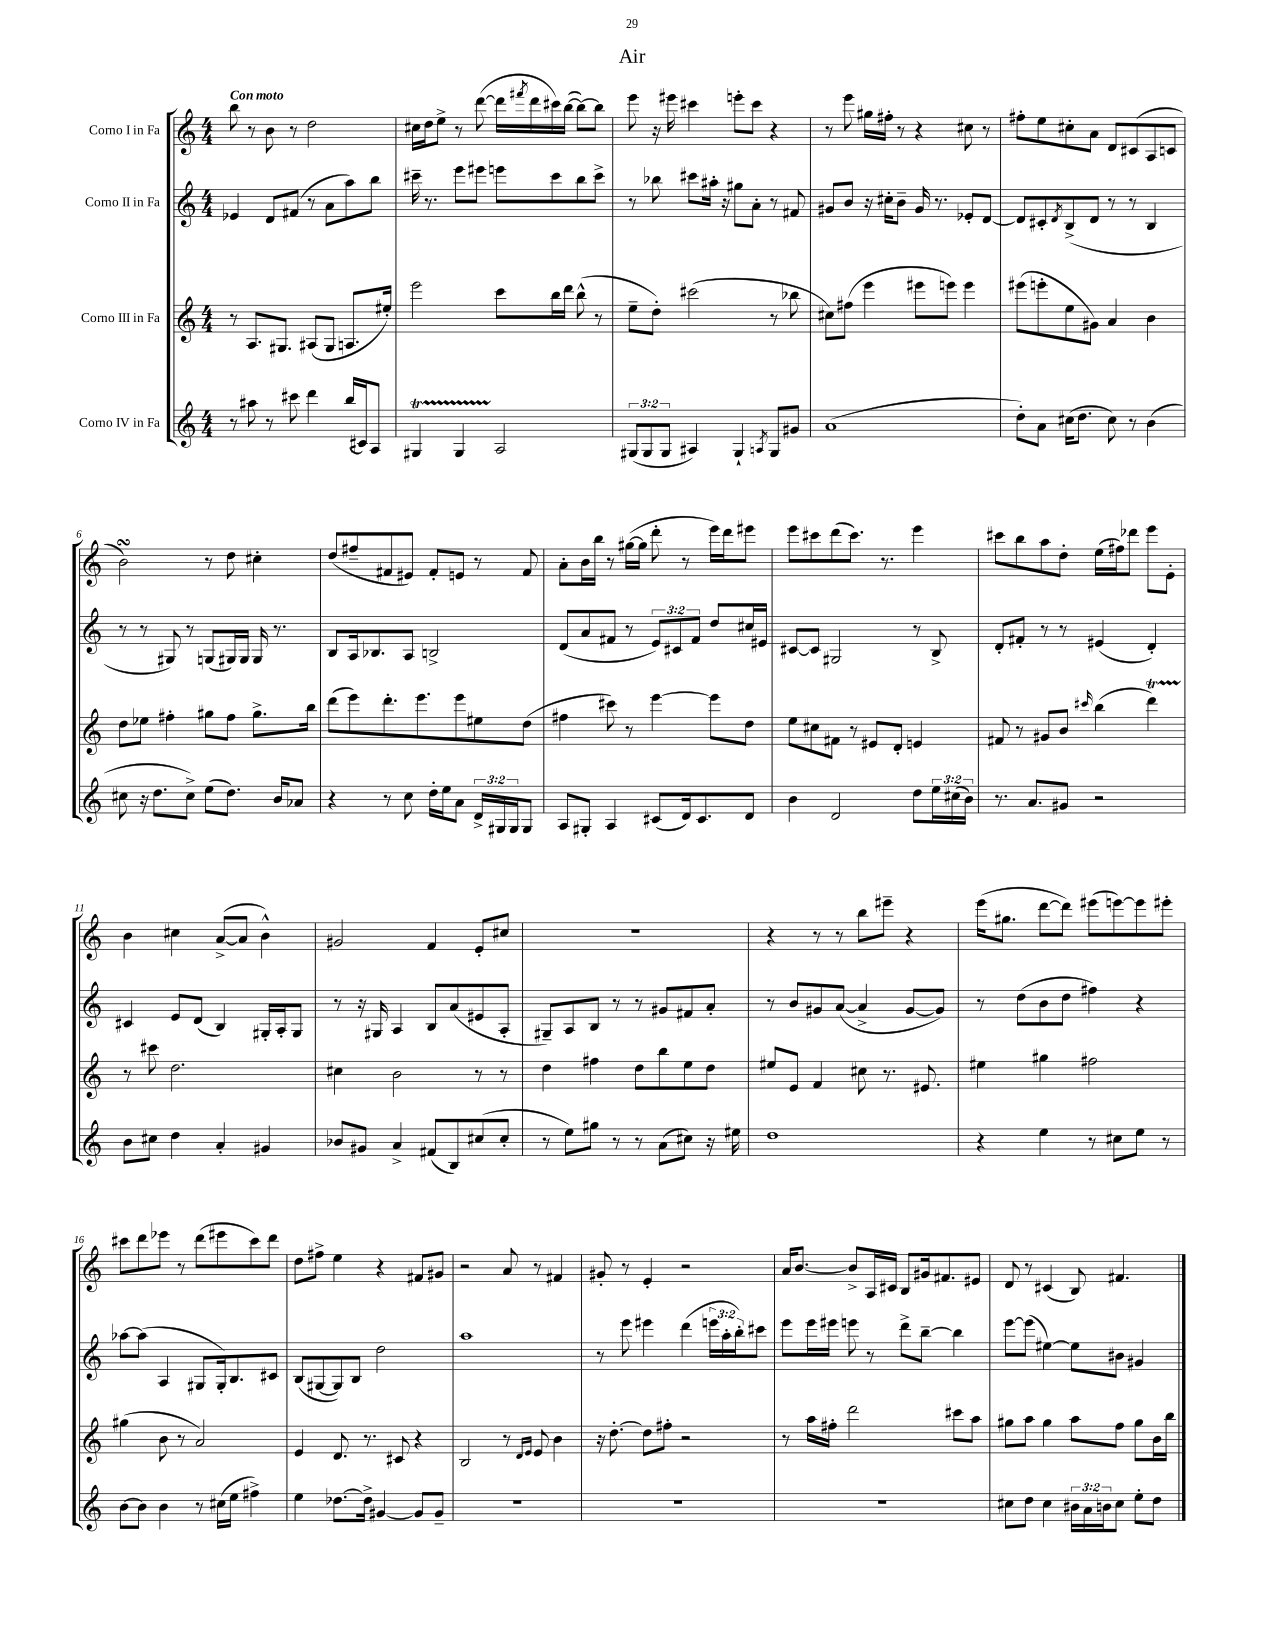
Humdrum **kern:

**kern	**kern	**kern	**kern
*staff4	*staff3	*staff2	*staff1
*clefG2	*clefG2	*clefG2	*clefG2
*k[]	*k[]	*k[]	*k[]
*M4/4	*M4/4	*M4/4	*M4/4
8r	8r	4e-	8bb
8aa#	8.A	.	8r
8r	.	8d	8b
.	8.G#	.	.
8ccc#	.	(8f#	8r
4ddd	(8A#	8r	2dd
.	8G#	8a	.
(16bb	8.A	8aa)	.
16c#)	.	.	.
8A	.	8bb	.
.	16ee#')	.	.
=	=	=	=
4G#	2eee	16ccc#~	16cc#
.	.	8.r	16dd
.	.	.	8ee^
4G#	.	8eee	8r
.	.	8eee#	([8ddd
2A	8ccc	8eee	16ddd]
.	.	.	8qfff#
.	.	.	16ddd
.	16bb	8ccc#	16ccc#)
.	16ddd	.	([16bb
.	(8bb^^	8bb	8bb_)
.	8r	8ccc#^	8bb]
=	=	=	=
(12G#	8ee~	8r	8eee
12G#	.	.	.
.	8dd')	8bb-	16r
12G#	.	.	.
.	.	.	16eee#
4A#)	(2ccc#	8ccc#	4ccc#
.	.	16aa#'	.
.	.	16r	.
4G#`	.	8gg#	8eee'
.	.	8a'	8ccc#
8qA	.	.	.
8G#	8r	8r	4r
8g#	8bb-	8f#	.
=	=	=	=
(1a	8cc#)	8g#	8r
.	(8ff#	8b	8eee
.	4eee	16r	16gg#
.	.	16cc#'	16ff#'
.	.	8b~	8r
.	8eee#	16g#	4r
.	.	8.r	.
.	8eee)	.	.
.	4eee	8e-'	8cc#
.	.	[8d	8r
=	=	=	=
8dd')	(8eee#	8d]	8ff#'
8a	8eee'	8c#'	8ee
.	.	8qd	.
(16cc#	8ee	(8B^	8cc#'
8.dd	.	.	.
.	8g#)	8d	8a
8cc#)	4a	8r	8d
8r	.	8r	(8c#
(4b	4b	4B	8A
.	.	.	8c
=	=	=	=
8cc#	8dd	8r	2b)
16r	8ee-	8r	.
8.dd	.	.	.
.	4ff#'	8G#)	.
8cc#^)	.	8r	.
(8ee	8gg#	(8G	8r
8.dd)	8ff#	16G#)	8dd
.	.	16G#	.
.	8.gg#^	16G#	4cc#'
16b	.	8.r	.
8a-	.	.	.
.	16bb	.	.
=	=	=	=
4r	(8ddd	8B	(8dd
.	8eee)	16A	8ff#~
.	.	8.B-	.
8r	8.ddd'	.	8f#
8cc	.	8A	8e#)
.	8.eee	.	.
16dd'	.	2B^	8f#'
16ee	.	.	.
8a	8eee	.	8e
24d^	8ee#	.	8r
24G#	.	.	.
24G#	.	.	.
8G#	(8dd	.	8f#
=	=	=	=
8A	4ff#	(8d	8a'
8G#'	.	8a	16b
.	.	.	16bb
4A	8ccc#)	8f#	8r
.	8r	8r	([16gg#
.	.	.	16gg#]
(8c#	[4eee	12e)	8ddd'
.	.	12c#	.
16d)	.	.	8r
.	.	12f#	.
8.c#	.	.	.
.	8eee]	8dd	16eee)
.	.	.	16ddd
8d	8dd	16cc#	8eee#
.	.	16e#	.
=	=	=	=
4b	8ee	[8c#	8eee
.	8cc#	8c#]	8ccc#
2d	8f#	2G#	(8ddd
.	8r	.	8.ccc#)
.	8e#	.	.
.	.	.	8.r
.	8d'	.	.
8dd	4e	8r	4eee
24ee	.	8B^	.
(24cc#	.	.	.
24b)	.	.	.
=	=	=	=
8.r	8f#	8d'	8ccc#
.	8r	8f#'	8bb
8.a	.	.	.
.	8g#	8r	8aa
8g#	8b	8r	8dd'
.	16qqccc#	.	.
2r	(4bb	(4e#	(16ee
.	.	.	16ff#)
.	.	.	8ddd-
.	4ddd)	4d')	8eee
.	.	.	8e'
=	=	=	=
8b	8r	4c#	4b
8cc#	8ccc#	.	.
4dd	2.dd	8e	4cc#
.	.	(8d	.
4a'	.	4B)	([8a^
.	.	.	8a]
4g#	.	16G#'	4b^^)
.	.	16A'	.
.	.	8G#	.
=	=	=	=
8b-	4cc#	8r	2g#
8g#	.	16r	.
.	.	16G#	.
4a^	2b	4A	.
(8f#	.	8B	4f
8B)	.	(8a	.
(8cc#	8r	8e#	8e'
8cc#'	8r	8A'	8cc#
=	=	=	=
8r	4dd	8G#~)	1r
8ee)	.	8A	.
8gg#	4ff#	8B	.
8r	.	8r	.
8r	8dd	8r	.
(8a	8bb	8g#	.
8cc#)	8ee	8f#	.
16r	8dd	8a'	.
16ee#	.	.	.
=	=	=	=
1dd	8ee#	8r	4r
.	8e	8b	.
.	4f	8g#	8r
.	.	([8a	8r
.	8cc#	4a^]	8bb
.	8.r	.	8eee#~
.	.	[8g#	4r
.	8.e#	.	.
.	.	8g#])	.
=	=	=	=
4r	4ee#	8r	(16eee
.	.	.	8.gg#
.	.	(8dd	.
4ee	4gg#	8b	[8ddd
.	.	8dd	8ddd])
8r	2ff#	4ff#)	(8eee#
8cc#	.	.	[8eee)
8ee	.	4r	8eee]
8r	.	.	8eee#'
=	=	=	=
[8b	(4gg#	[8aa-	8ccc#
8b]	.	(8aa-]	8ddd
4b	8b	4A	8eee-
.	8r	.	8r
8r	2a)	8G#	(8ddd
(16cc#	.	16G#')	8eee#
16ee	.	8.B	.
4ff#^)	.	.	8ccc#)
.	.	8c#	8ddd
=	=	=	=
4ee	4e	(8B	8dd
.	.	[8G#	8ff#^
[8.dd-	8.d	8G#])	4ee
.	.	8B	.
16dd-^]	8.r	.	.
[4g#	.	2dd	4r
.	8c#	.	.
8g#]	4r	.	8f#
8g#~	.	.	8g#
=	=	=	=
1r	2B	1aa	2r
.	8r	.	8a
.	16qqd	.	.
.	16qqe	.	.
.	8e	.	8r
.	4b	.	4f#
=	=	=	=
1r	16r	8r	8g#'
.	[8.dd'	.	.
.	.	8eee	8r
.	8dd]	4eee#	4e'
.	8ff#'	.	.
.	2r	(4ddd	2r
.	.	24eee	.
.	.	24aa'	.
.	.	24bb')	.
.	.	8ccc#	.
=	=	=	=
1r	8r	8eee	16a
.	.	.	[8.b
.	16aa	16eee	.
.	16ff#'	16eee#	.
.	2ddd	8eee	8b^]
.	.	8r	16A
.	.	.	16c#
.	.	8ddd^	8B
.	.	[8bb~	16g#
.	.	.	8.f#
.	8ccc#	4bb]	.
.	8aa	.	8e#
=	=	=	=
8cc#	8gg#	[8eee	8d
8dd	8aa	(8eee]	8r
4cc#	4gg#	[4ee#)	(4c#
24b#	8aa	8ee#]	8B)
24a	.	.	.
24b	.	.	.
8cc#	8ff	8b#	4.f#
8ee'	8gg#	4g#	.
8dd	16b	.	.
.	16bb	.	.
==	==	==	==
*-	*-	*-	*-
